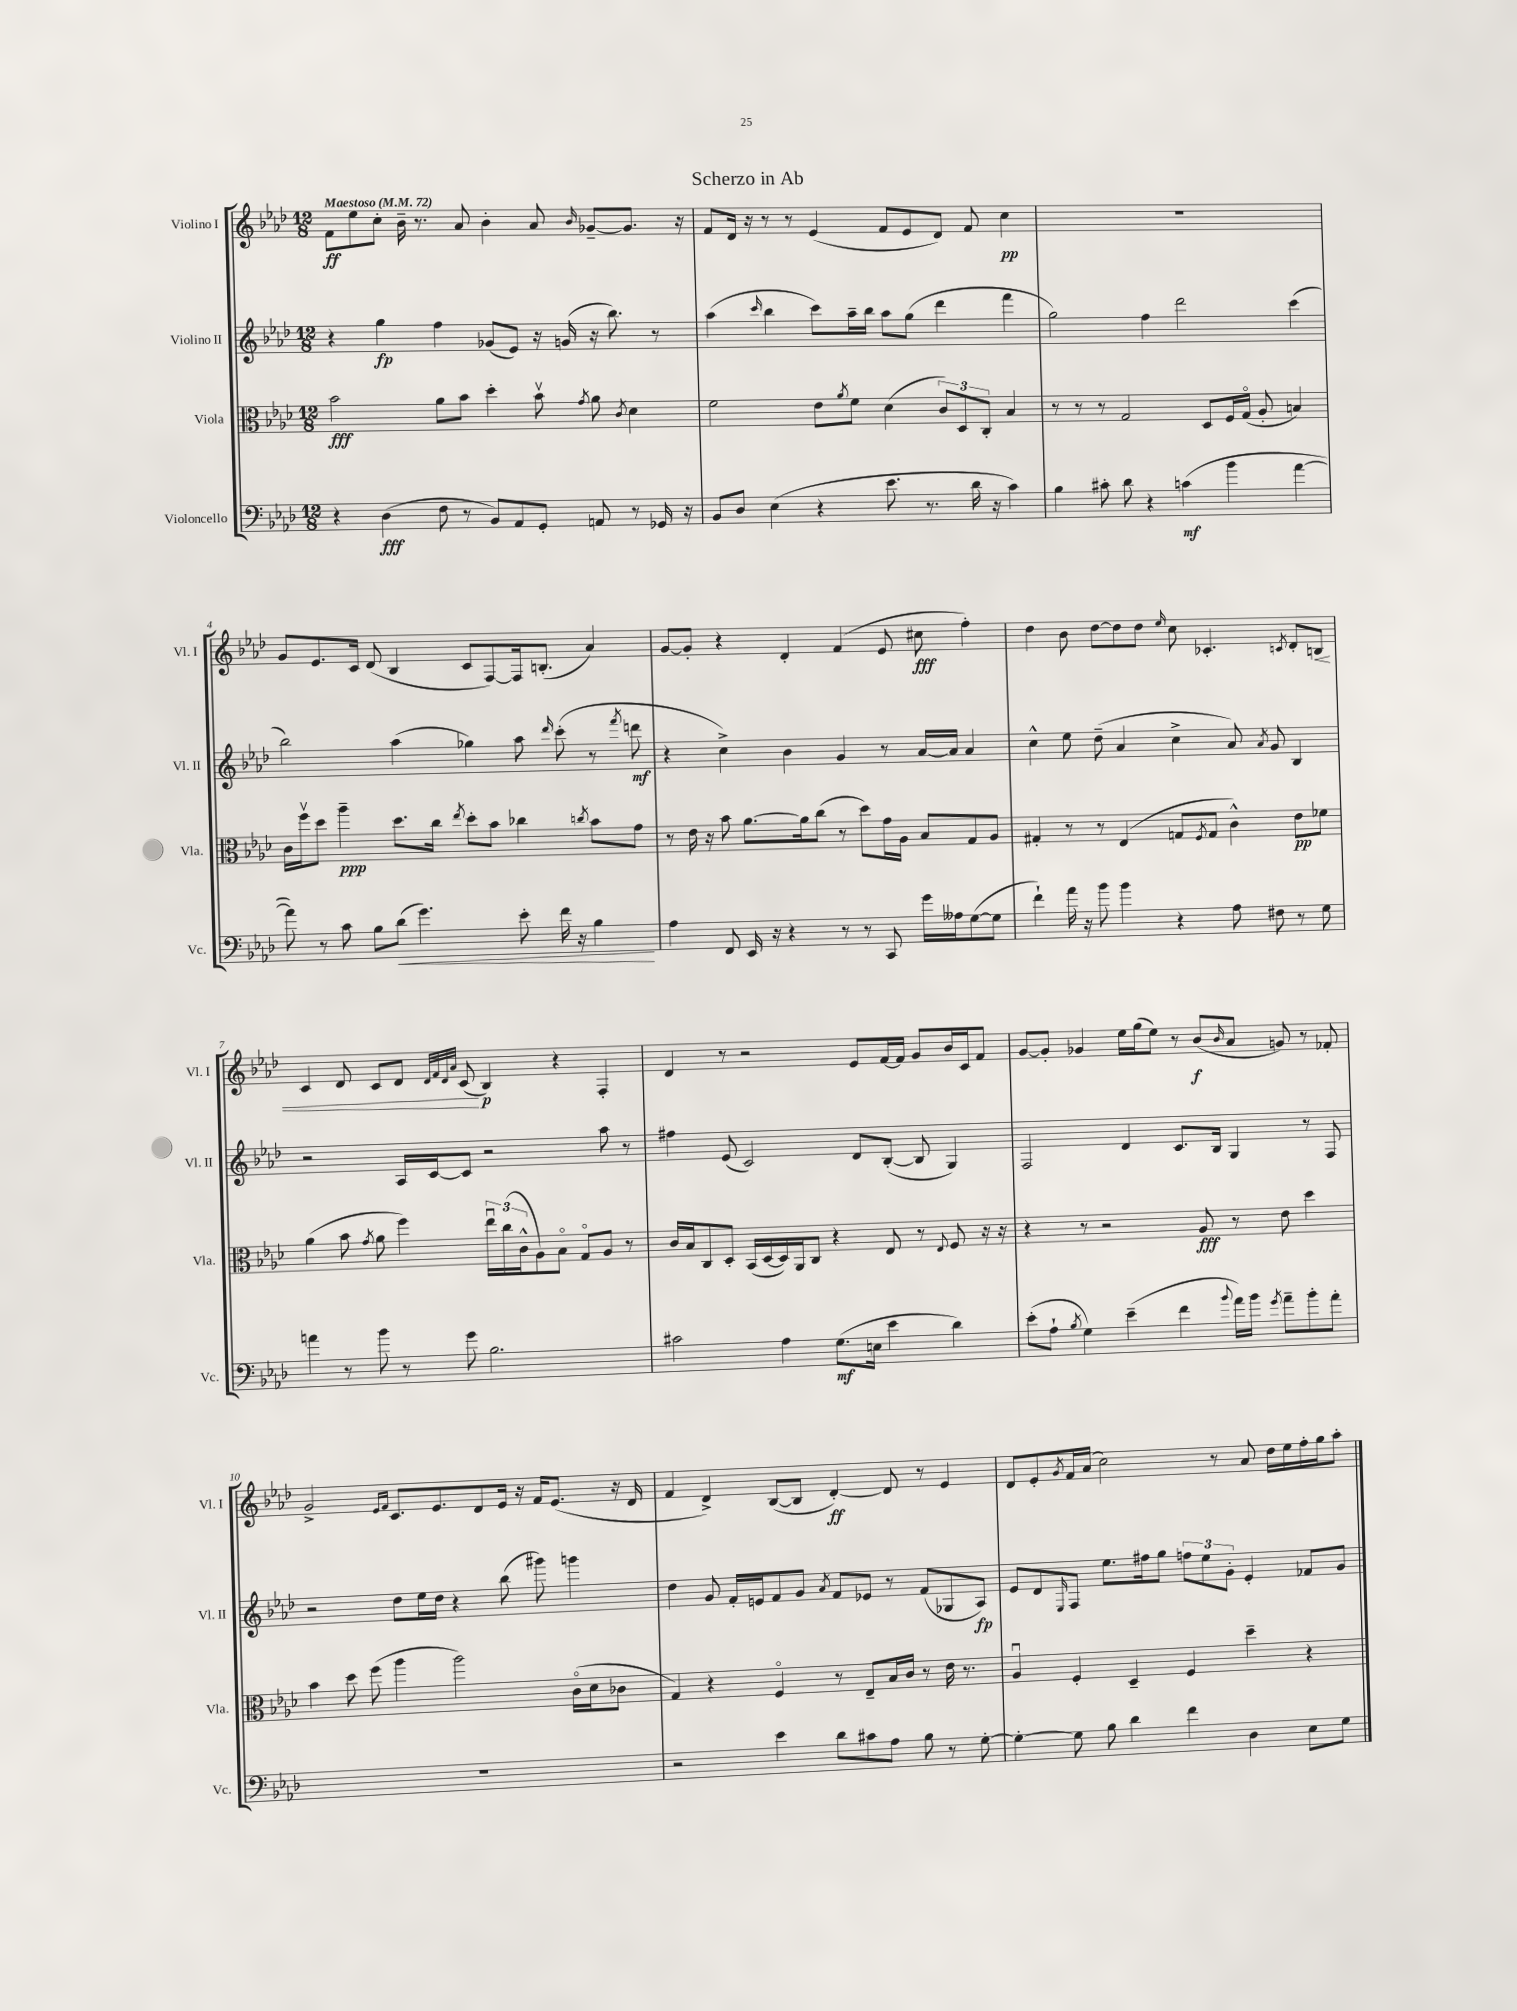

**kern	**dynam	**kern	**dynam	**kern	**dynam	**kern	**dynam
*part4	*part4	*part3	*part3	*part2	*part2	*part1	*part1
*staff4	*staff4	*staff3	*staff3	*staff2	*staff2	*staff1	*staff1
*I"Violoncello	*	*I"Viola	*	*I"Violino II	*	*I"Violino I	*
*I'Vc.	*	*I'Vla.	*	*I'Vl. II	*	*I'Vl. I	*
*clefF4	*	*clefC3	*	*clefG2	*	*clefG2	*
*k[b-e-a-d-]	*	*k[b-e-a-d-]	*	*k[b-e-a-d-]	*	*k[b-e-a-d-]	*
*M12/8	*	*M12/8	*	*M12/8	*	*M12/8	*
*MM72	*	*MM72	*	*MM72	*	*MM72	*
=1	=1	=1	=1	=1	=1	=1	=1
!	!	!	!	!	!	!LO:TX:a:B:t=Maestoso	!
4r	.	2b-\	fff	4r	.	8f\L	ff
.	.	.	.	.	.	8ee-\	.
(4D-\	fff	.	.	4gg\	fp	8cc'\J	.
.	.	.	.	.	.	16b-~\	.
.	.	.	.	.	.	8.r	.
8F\	.	8a-\L	.	4ff\	.	.	.
8r	.	8b-\J	.	.	.	8a-/	.
8BB-/L)	.	4dd-'\	.	(8g-X/L	.	4b-'\	.
8AA-/	.	.	.	8e-/J)	.	.	.
8GG'/J	.	8b-v\	.	16r	.	8a-/	.
.	.	.	.	(16gn/	.	.	.
.	.	8qg/	.	.	.	16qqb-/	.
8AAn/	.	8a-\	.	16r	.	[8g-X~/L	.
.	.	.	.	8.bb-\)	.	.	.
.	.	8qc/	.	.	.	.	.
8r	.	4d-\	.	.	.	8.g-/J]	.
16GG-X/	.	.	.	8r	.	.	.
16r	.	.	.	.	.	16r	.
=2	=2	=2	=2	=2	=2	=2	=2
8BB-/L	.	2f\	.	(4aa-\	.	8f/L	.
8D-/J	.	.	.	.	.	16d-/Jk	.
.	.	.	.	.	.	16r	.
.	.	.	.	16qqccc/	.	.	.
(4E-\	.	.	.	4bb-\	.	8r	.
.	.	.	.	.	.	8r	.
4r	.	8e-\L	.	8ccc\L)	.	(4e-/	.
.	.	8qa-/	.	.	.	.	.
.	.	8f\J	.	16aa-~\L	.	.	.
.	.	.	.	16bb-\JJ	.	.	.
8.e-\	.	(4d-\	.	8aa-\L	.	8f/L	.
.	.	.	.	(8gg\J	.	8e-/	.
8.r	.	.	.	.	.	.	.
.	.	12c/L)	.	4ddd-\	.	8d-/J)	.
.	.	12D-/	.	.	.	.	.
16d-\	.	.	.	.	.	8f/	.
.	.	12C'/J	.	.	.	.	.
16r	.	.	.	.	.	.	.
4c\)	.	4B-/	.	4fff\	.	4cc\	pp
=3	=3	=3	=3	=3	=3	=3	=3
4B-\	.	8r	.	2gg\)	.	1.r	.
.	.	8r	.	.	.	.	.
8c#X'\	.	8r	.	.	.	.	.
8d-\	.	2G/	.	.	.	.	.
4r	.	.	.	4ff\	.	.	.
(4cn\	mf	.	.	2ddd-\	.	.	.
.	.	8D-/L	.	.	.	.	.
4b-\	.	16F/L	.	.	.	.	.
.	.	(16G/JJ	.	.	.	.	.
.	.	8A-'/	.	.	.	.	.
[4a-\	.	4Bn/)	.	(4ccc\	.	.	.
!!LO:LB:g=z
=4	=4	=4	=4	=4	=4	=4	=4
8a-\])	.	16c\LL	.	2bb-\)	.	8g/L	.
.	.	16ffv\J	.	.	.	.	.
8r	.	8dd-\J	.	.	.	8.e-/	.
8c\	.	4aa-~\	ppp	.	.	.	.
.	.	.	.	.	.	16c/Jk	.
8B-\L	.	.	.	.	.	(8d-/	.
!	!LO:HP:b	!	!	!	!	!	!
(8d-\J	<	8.dd-\L	.	(4aa-\	.	4B-/	.
4.g\)	.	.	.	.	.	.	.
.	.	16cc\Jk	.	.	.	.	.
.	.	8qee-/	.	.	.	.	.
.	.	8dd-'\L	.	4gg-X\)	.	8c/L	.
.	.	8b-\J	.	.	.	[8F/)	.
8e-'\	.	4cc-X\	.	8aa-\	.	16F/k]	.
.	.	.	.	.	.	(8.Bn'/J	.
.	.	.	.	16qqddd-/	.	.	.
16f\	.	.	.	(8ccc'\	.	.	.
16r	.	.	.	.	.	.	.
.	.	8qccn/	.	.	.	.	.
4B-\	.	8b-\L	.	8r	.	4a-/)	.
.	.	.	.	8qfff/	.	.	.
.	.	8g\J	.	8dddn\	mf	.	.
.	[	.	.	.	.	.	.
=5	=5	=5	=5	=5	=5	=5	=5
4A-\	.	8r	.	4r	.	[8g/L	.
.	.	16e-\	.	.	.	8g'/J]	.
.	.	16r	.	.	.	.	.
8FF/	.	8b-\	.	4cc^\)	.	4r	.
16EE-/	.	[8.a-\L	.	.	.	.	.
16r	.	.	.	.	.	.	.
4r	.	.	.	4b-\	.	4d-'/	.
.	.	16a-\k]	.	.	.	.	.
.	.	(8cc\J	.	.	.	.	.
8r	.	8r	.	4g/	.	(4f/	.
8r	.	8dd-\L)	.	.	.	.	.
8CC/	.	16g\L	.	8r	.	8e-/	.
.	.	16A-\JJ	.	.	.	.	.
16g\LL	.	8B-/L	.	[16a-/LL	.	8cc#X\	fff
16A--X\J	.	.	.	16a-/JJ]	.	.	.
([8G\	.	8G/	.	4a-/	.	4ff'\)	.
8G\J]	.	8A-/J	.	.	.	.	.
=6	=6	=6	=6	=6	=6	=6	=6
4f`\)	.	4G#X'/	.	4cc^^\	.	4dd-\	.
16a-\	.	8r	.	8ee-\	.	8b-\	.
16r	.	.	.	.	.	.	.
8b-\	.	8r	.	(8dd-~\	.	[8dd-\L	.
4b-\	.	(4E-/	.	4a-/	.	8dd-\]	.
.	.	.	.	.	.	8dd-\J	.
.	.	.	.	.	.	16qqee-/	.
4r	.	8Gn/L	.	4cc^\	.	8cc\	.
.	.	8qF/	.	.	.	.	.
.	.	8G/J	.	.	.	4.c-X'/	.
8A-\	.	4c^^\)	.	8a-/)	.	.	.
.	.	.	.	8qa-/	.	.	.
8F#X\	.	.	.	8g/	.	.	.
.	.	.	.	.	.	8qcn/	.
8r	.	8e-\L	pp	4B-/	.	8d-'/L	.
!	!	!	!	!	!	!	!LO:HP:b
8G\	.	8f-X\J	.	.	.	8Bn/J	<
!!LO:LB:g=z
=7	=7	=7	=7	=7	=7	=7	=7
4an\	.	(4a-\	.	2r	.	4c/	.
8r	.	8b-\	.	.	.	8d-/	.
.	.	8qg/	.	.	.	.	.
8b-\	.	8a-\	.	.	.	8c/L	.
8r	.	4ff\)	.	16A-/LL	.	8d-/J	.
.	.	.	.	[16c/J	.	.	.
.	.	.	.	.	.	32qqd-/LLL	.
.	.	.	.	.	.	32qqf/	.
.	.	.	.	.	.	32qqd-/	.
.	.	.	.	.	.	32qqa-/JJJ	.
8g\	.	.	.	8c/J]	.	(8c/	.
2.B-\	.	24ee-u\LL	.	2r	.	4B-/)	[ p
.	.	(24cc\	.	.	.	.	.
.	.	24c^^\J	.	.	.	.	.
.	.	8A-\)	.	.	.	.	.
.	.	8B-\J	.	.	.	4r	.
.	.	8G/L	.	.	.	.	.
.	.	8A-/J	.	8aa-\	.	4F'/	.
.	.	8r	.	8r	.	.	.
=8	=8	=8	=8	=8	=8	=8	=8
2c#X\	.	16c/LL	.	4ff#X\	.	4d-/	.
.	.	16B-/J	.	.	.	.	.
.	.	8C/	.	.	.	.	.
.	.	8D-'/J	.	(8e-/	.	8r	.
.	.	(16BB-/LL	.	2c/)	.	2r	.
.	.	[16D-/	.	.	.	.	.
4A-\	.	16D-/])	.	.	.	.	.
.	.	16AA-/J	.	.	.	.	.
.	.	8C/J	.	.	.	.	.
(8.G\L	mf	4r	.	.	.	.	.
.	.	.	.	8d-/L	.	8e-/L	.
16En\Jk	.	.	.	.	.	.	.
4e-\	.	8E-/	.	([8B-'/J	.	[16f/L	.
.	.	.	.	.	.	16f/JJ]	.
.	.	8r	.	8B-/]	.	8g/L	.
.	.	8qqE-/	.	.	.	.	.
4d-\)	.	8F/	.	4G/)	.	16b-/L	.
.	.	.	.	.	.	16c/J	.
.	.	16r	.	.	.	8f/J	.
.	.	16r	.	.	.	.	.
=9	=9	=9	=9	=9	=9	=9	=9
(8e-'\L	.	4r	.	2F/	.	[8g/L	.
8A-`\J	.	.	.	.	.	8g'/J]	.
8qB-/	.	.	.	.	.	.	.
4G\)	.	8r	.	.	.	4g-X/	.
.	.	2r	.	.	.	.	.
(4e-~\	.	.	.	4d-/	.	16ee-\LL	.
.	.	.	.	.	.	(16gg\J	.
.	.	.	.	.	.	8ee-\J)	.
4f\	.	.	.	8.c/L	.	8r	.
.	.	8A-/	fff	.	.	(8b-/L	f
.	.	.	.	16B-/Jk	.	.	.
8qqb-/	.	.	.	.	.	16qqb-/	.
16a-\LL)	.	8r	.	4G/	.	8a-/J	.
16b-\JJ	.	.	.	.	.	.	.
8qg/	.	.	.	.	.	.	.
8a-~\L	.	8e-\	.	.	.	8gn/)	.
8b-'\	.	4dd-\	.	8r	.	8r	.
8a-'\J	.	.	.	8F/	.	8f-X'/	.
!!LO:LB:g=z
=10	=10	=10	=10	=10	=10	=10	=10
1.r	.	4b-\	.	2r	.	2g^/	.
.	.	8dd-\	.	.	.	.	.
.	.	(8ff\	.	.	.	.	.
.	.	.	.	.	.	16qqe-/LL	.
.	.	.	.	.	.	16qqf/JJ	.
.	.	4aa-\	.	8dd-\L	.	8.c/L	.
.	.	.	.	16ee-\L	.	.	.
.	.	.	.	16dd-\JJ	.	8.e-/	.
.	.	2aa-\)	.	4r	.	.	.
.	.	.	.	.	.	8d-/	.
.	.	.	.	(8bb-\	.	16e-/Jk	.
.	.	.	.	.	.	16r	.
.	.	.	.	8ggg#X\)	.	16f/KL	.
.	.	.	.	.	.	(8.e-/J	.
.	.	(16c\LL	.	4gggn\	.	.	.
.	.	16d-\J	.	.	.	.	.
.	.	8c-X\J	.	.	.	16r	.
.	.	.	.	.	.	16d-/	.
=11	=11	=11	=11	=11	=11	=11	=11
2r	.	4G/)	.	4dd-\	.	4f/	.
.	.	4r	.	8g/	.	4d-^/)	.
.	.	.	.	16f'/LL	.	.	.
.	.	.	.	16en/J	.	.	.
4e-\	.	4F/	.	8f/	.	([8B-/L	.
.	.	.	.	8g/J	.	8B-/J]	.
.	.	.	.	8qa-/	.	.	.
8d-\L	.	8r	.	8f/L	.	[4d-'/)	ff
8c#X\	.	8E-~/L	.	8e-X/J	.	.	.
8A-\J	.	16B-/L	.	8r	.	8d-/]	.
.	.	16c/JJ	.	.	.	.	.
8B-\	.	8r	.	(8f/L	.	8r	.
8r	.	16e-\	.	8G-X/	.	4e-/	.
.	.	8.r	.	.	.	.	.
[8G'\	.	.	.	8A-/J)	fp	.	.
=12	=12	=12	=12	=12	=12	=12	=12
4G'\_	.	4A-u/	.	8e-/L	.	8d-/L	.
.	.	.	.	8d-/	.	8e-'/	.
.	.	.	.	16qqE-/	.	8qg/	.
8G\]	.	4F'/	.	8F/J	.	16f/L	.
.	.	.	.	.	.	(16a-/JJ	.
8B-\	.	.	.	8.ee-\L	.	2cc\)	.
4d-\	.	4D-~/	.	.	.	.	.
.	.	.	.	16ff#X\k	.	.	.
.	.	.	.	8gg\J	.	.	.
4f\	.	4F/	.	12ffn\L	.	.	.
.	.	.	.	12ee-\	.	.	.
.	.	.	.	.	.	8r	.
.	.	.	.	12g'\J	.	.	.
4D-\	.	4dd-~\	.	4e-'/	.	8a-/	.
.	.	.	.	.	.	16dd-\LL	.
.	.	.	.	.	.	16ee-\	.
8E-\L	.	4r	.	8f-X/L	.	16ff'\	.
.	.	.	.	.	.	16gg\J	.
8G\J	.	.	.	8g/J	.	8aa-'\J	.
==	==	==	==	==	==	==	==
*-	*-	*-	*-	*-	*-	*-	*-
